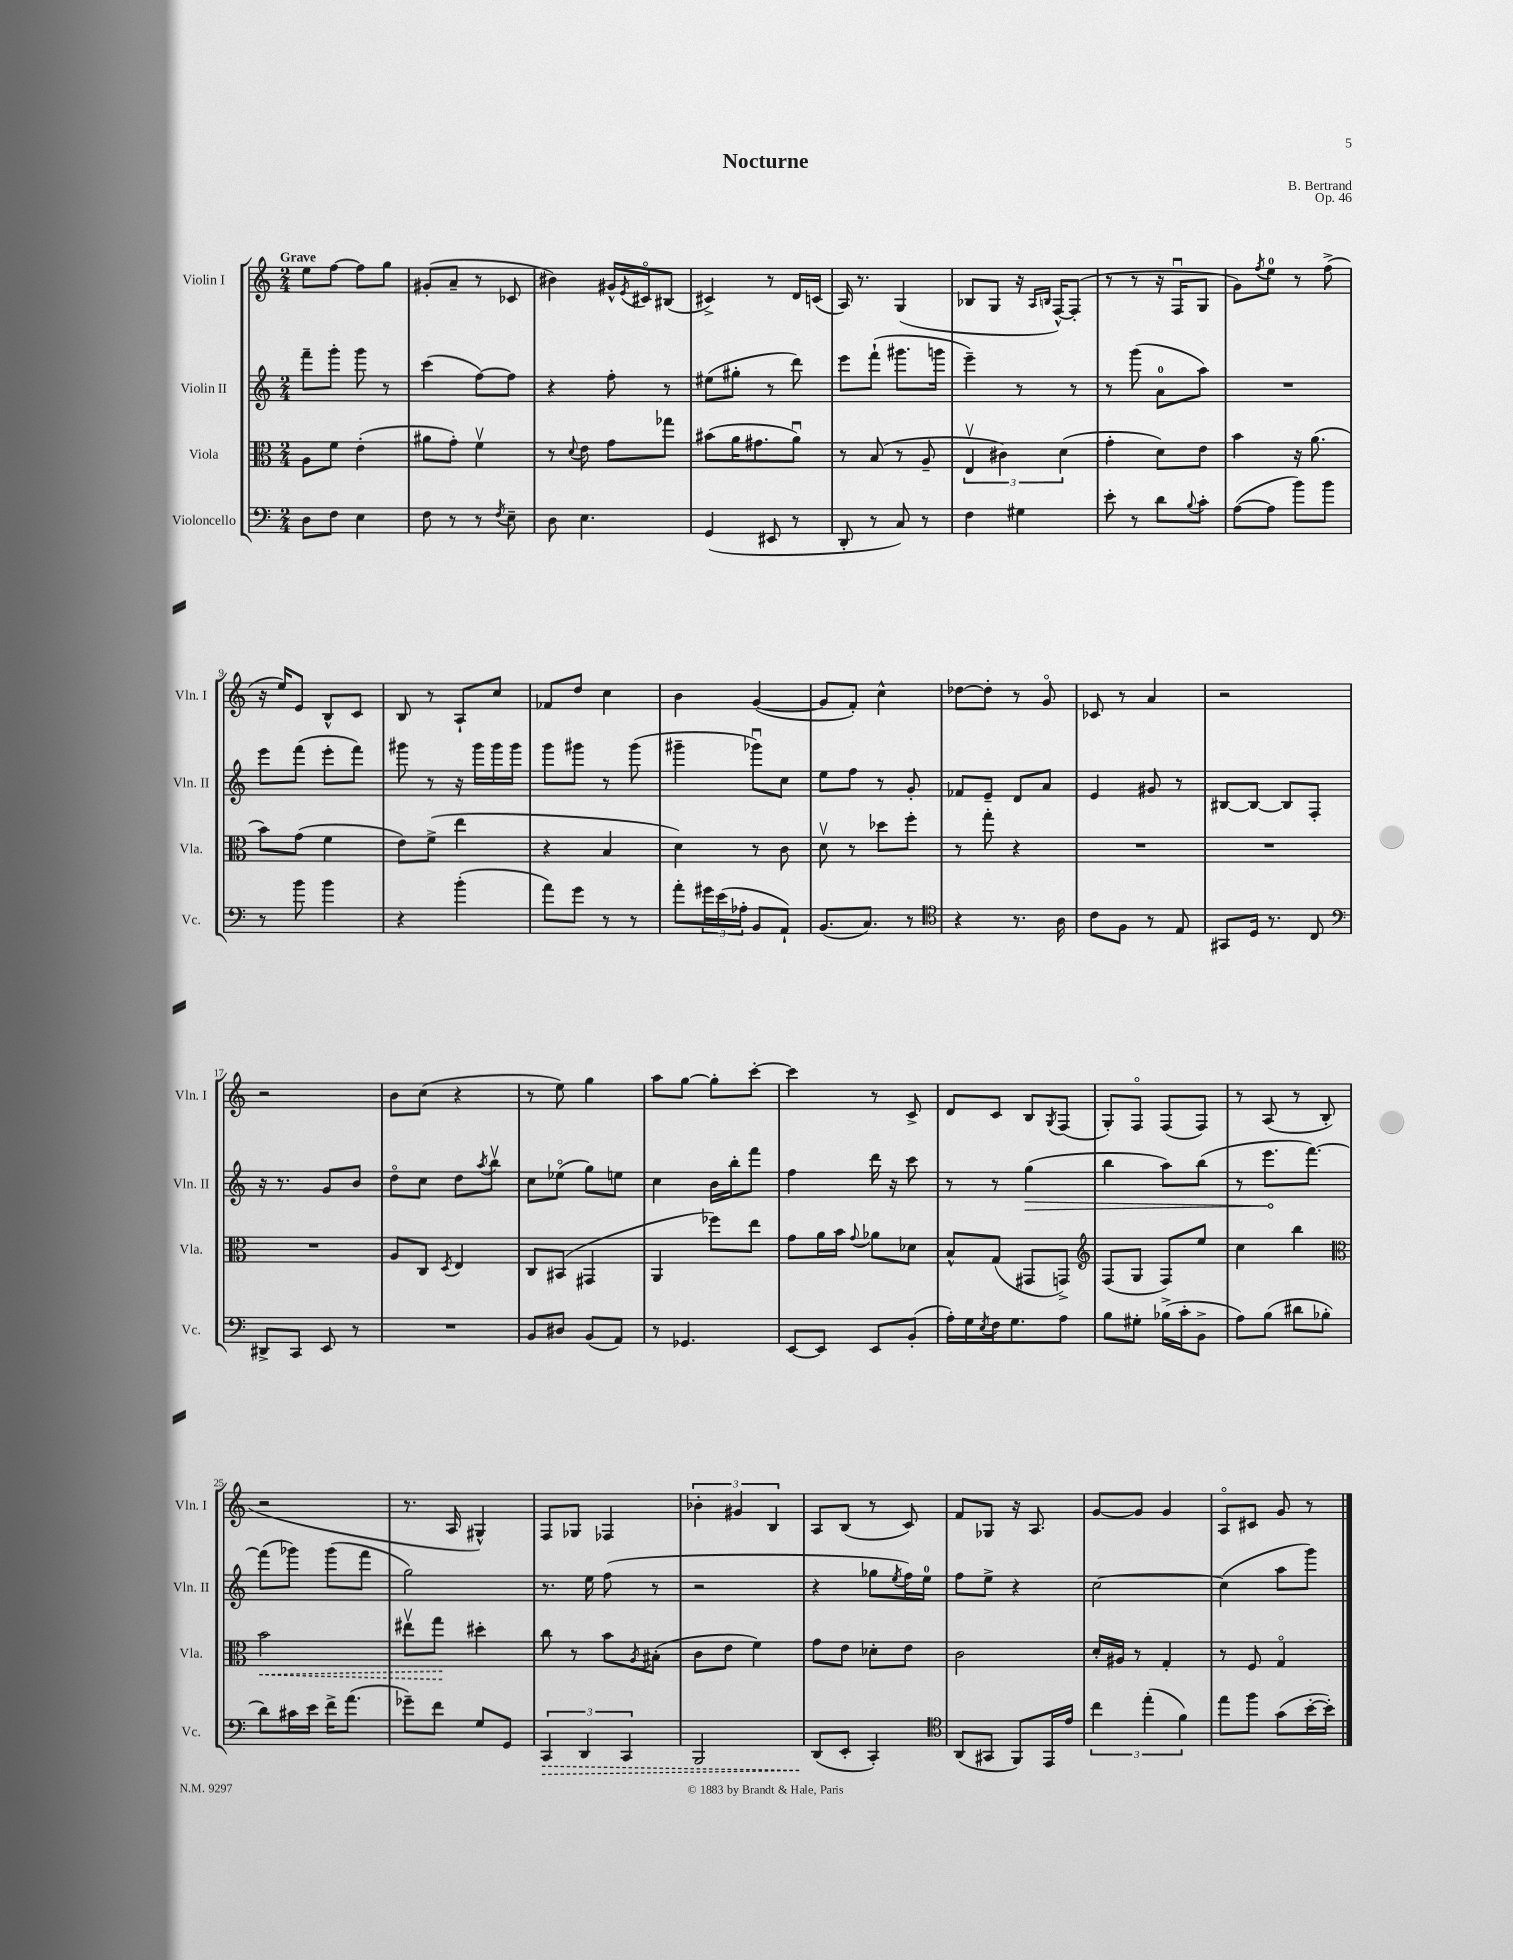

**kern	**kern	**kern	**kern
*staff4	*staff3	*staff2	*staff1
*clefF4	*clefC3	*clefG2	*clefG2
*k[]	*k[]	*k[]	*k[]
*M2/4	*M2/4	*M2/4	*M2/4
8D	8A	8fff~	8ee
8F	8f	8ggg'	[8ff
4E	(4e'	8ggg	8ff]
.	.	8r	8gg
=	=	=	=
8F	8a#	(4ccc	(8g#'
8r	8g')	.	8a~
8r	4fv	[8ff)	8r
8qF	.	.	.
8E~	.	8ff]	8c-
=	=	=	=
8D	8r	4r	4b#)
.	8qqd	.	.
4.E	8e	.	.
.	8g	8ff'	16g#^^
.	.	.	8qe
.	.	.	16c#o
.	8gg-	8r	(8B#
=	=	=	=
(4GG	(8b#	(8ee#	4c#^)
.	16a	8gg#'	.
.	8.g#	.	.
8EE#	.	8r	8r
8r	8au)	8ddd)	16d
.	.	.	(16c
=	=	=	=
8DD'	8r	8eee	16A)
.	.	.	8.r
8r	(8B	(8fff`	.
8C)	8r	8.ggg#	(4G
8r	8A~	.	.
.	.	16ggg	.
=	=	=	=
4F	6Ev	4eee~)	8B-
.	.	.	8G
.	6c#)	.	.
4G#	.	8r	16r
.	.	.	16qqA
.	.	.	16qqB
.	.	.	[16F^^)
.	(6d	.	.
.	.	8r	(8F']
=	=	=	=
8e'	4g'	8r	8r
8r	.	(8ggg	8r
8d	8d)	8a	16r
.	.	.	16Fu
8qqB	.	.	.
8c'	8e	8aa)	8G
=	=	=	=
([8A	4b	2r	8g)
.	.	.	8qff
8A]	.	.	8ee
8b)	16r	.	8r
.	(8.a	.	.
8b	.	.	(8ff^
=	=	=	=
8r	8b)	8eee	16r
.	.	.	16ee)
8b	(8g	(8fff	8e
4b	4f	8eee'	8B^^
.	.	8fff)	8c
=	=	=	=
4r	8e)	8ggg#	8B
.	(8f^	8r	8r
(4b'	4ee	16r	8A`
.	.	16ggg#	.
.	.	16ggg#	8cc
.	.	16ggg#	.
=	=	=	=
8a)	4r	8ggg	8f-
8g	.	8ggg#	8dd
8r	4B	8r	4cc
8r	.	(8ggg#	.
=	=	=	=
8a'	4d)	4ggg#~	4b
24g#	.	.	.
(24e	.	.	.
24A-'	.	.	.
8BB	8r	8ggg-u)	([4g
8AA`)	8c	8cc	.
=	=	=	=
(8.BB	8dv	8ee	8g]
.	8r	8ff	8f')
8.C)	.	.	.
.	8dd-	8r	4cc^^
8r	8ff'	8g'	.
=	=	=	=
*clefC4	*	*	*
4r	8r	8f-	[8dd-
.	8gg'	8e~	8dd-']
8.r	4r	8d	8r
.	.	8a	8go
16A	.	.	.
=	=	=	=
8c	2r	4e	8c-
8F	.	.	8r
8r	.	8g#	4a
8E	.	8r	.
=	=	=	=
8GG#	2r	[8B#	2r
16D	.	8B#_	.
8.r	.	.	.
.	.	8B#]	.
8C	.	8F'	.
=	=	=	=
*clefF4	*	*	*
8DD#^	2r	16r	2r
.	.	8.r	.
8CC	.	.	.
8EE	.	8g	.
8r	.	8b	.
=	=	=	=
2r	8A	8ddo	8b
.	8C	8cc	(8cc
.	8qD	.	.
.	4E	8dd	4r
.	.	8qaa	.
.	.	8bbv	.
=	=	=	=
8BB	8C	8cc	8r
8D#	(8BB#	(8ee-o	8ee)
(8BB	4GG#	8gg)	4gg
8AA)	.	8ee	.
=	=	=	=
8r	4AA	4cc	8aa
4.GG-	.	.	[8gg
.	8ff-)	16b	8gg']
.	.	16bb'	.
.	8ee	8fff	[8ccc'
=	=	=	=
[8EE	8g	4ff	4ccc]
8EE]	16a	.	.
.	16b	.	.
.	8qqg	.	.
8EE	8a-	16ddd	8r
.	.	16r	.
(8BB'	8d-	8ccc	8c^
=	=	=	=
16A')	8B^^	8r	8d
16G	.	.	.
8qE	.	.	.
16F	(8G	8r	8c
8.G	.	.	.
.	8GG#	(4gg	8B
.	.	.	8qG
8A	8GG^)	.	(8F
=	=	=	=
*	*clefG2	*	*
8B	(8F	4bb	8G')
8G#'	8G	.	8Fo
(16B-^	8F)	8aa)	(8F
16c'	.	.	.
8BB^	8ee	(8bb	8F)
=	=	=	=
8A)	4cc	8r	8r
(8B	.	8.eee	(8A
8d#	4bb	.	8r
.	.	[8.fff)	.
8B-'	.	.	8B'
=	=	=	=
*	*clefC3	*	*
8d)	2b	(8fff]	2r
16c#	.	8ggg-)	.
16e	.	.	.
16f^	.	(8ggg-	.
(8.a	.	.	.
.	.	8fff	.
=	=	=	=
8g-~)	8ee#v	2gg)	8.r
8f	8gg	.	.
.	.	.	16A
8G	4dd#'	.	4G#^^)
8GG	.	.	.
=	=	=	=
6CC	8cc	8.r	8F
.	8r	.	8G-
6DD	.	.	.
.	.	16ee	.
.	8b	(8ff	4F-
6CC	.	.	.
.	8qA	.	.
.	(8B#'	8r	.
=	=	=	=
2BBB	8c	2r	6b-'
.	8e	.	.
.	.	.	6g#
.	4f)	.	.
.	.	.	6B
=	=	=	=
(8DD	8g	4r	8A
8EE'	8e	.	(8B
4CC')	8d-'	8gg-	8r
.	.	8qee	.
.	8e	16ff)	8c)
.	.	16ee	.
=	=	=	=
*clefC4	*	*	*
(8AA	2c	8ff	8f
8GG#	.	8ee^	8G-
8FF)	.	4r	16r
.	.	.	8.A
16EE	.	.	.
16e	.	.	.
=	=	=	=
6cc	16d'	[2cc	[8g
.	16A#	.	.
.	8r	.	8g]
(6ee'	.	.	.
.	4G'	.	4g
6f)	.	.	.
=	=	=	=
8ee	8r	(4cc]	8Ao
8ff	8F	.	8c#
(8g	4Go	8aa	8g
[16b'	.	8ggg)	8r
16b'])	.	.	.
==	==	==	==
*-	*-	*-	*-
